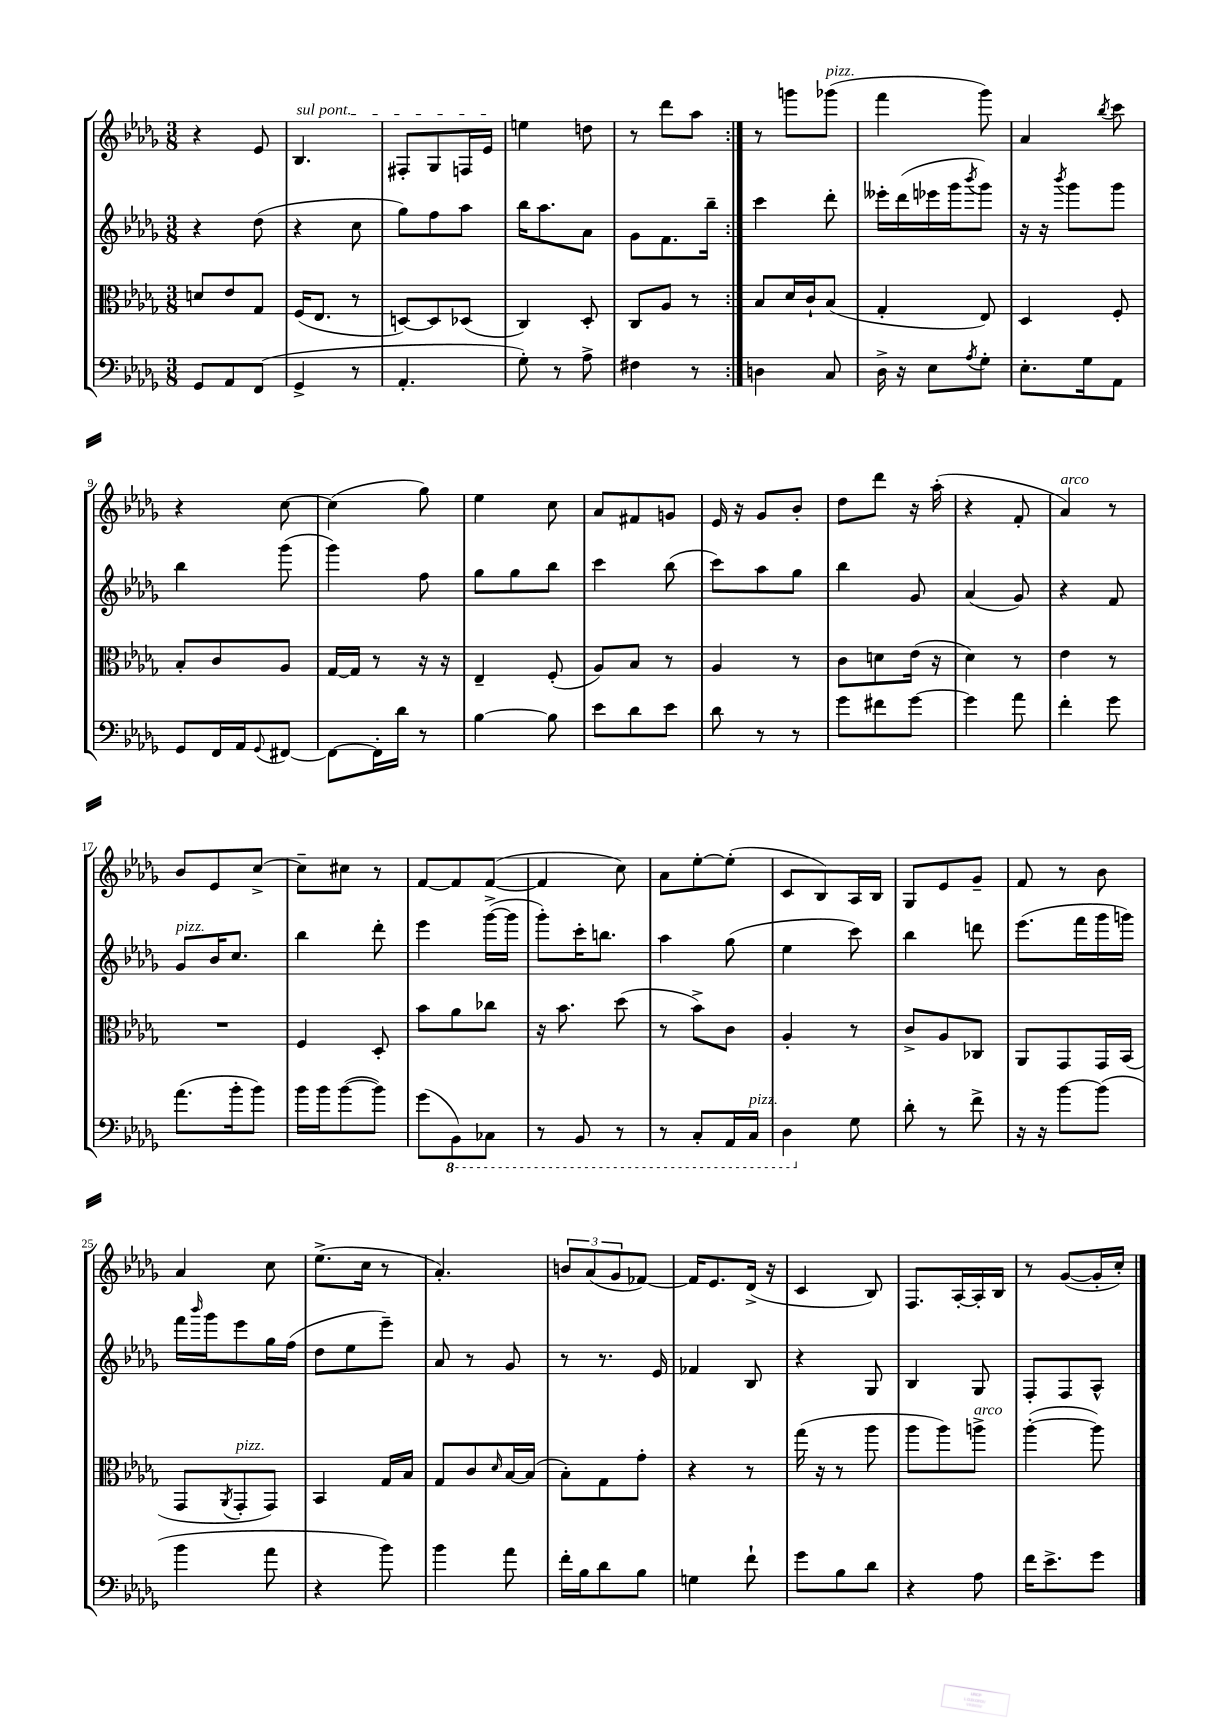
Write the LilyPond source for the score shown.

<<
\new StaffGroup <<
\new Staff = "s0" {
    \clef treble \key des \major \numericTimeSignature \time 3/8
    \repeat volta 2 { r4 ees'8 |
    \once \override TextSpanner.bound-details.left.text = \markup { \italic "sul pont." } bes4.\startTextSpan |
    fis8-. ges8 f16 ees'16\stopTextSpan |
    e''4 d''8 |
    r8 des'''8 aes''8 | }
    r8 g'''8 ges'''8^\markup { \italic "pizz." }( |
    f'''4 ges'''8) |
    aes'4 \acciaccatura { bes''8 } c'''8 |
    r4 c''8~ |
    c''4( ges''8) |
    ees''4 c''8 |
    aes'8 fis'8 g'8 |
    ees'16 r16 ges'8 bes'8-. |
    des''8 des'''8 r16 aes''16-.( |
    r4 f'8-. |
    aes'4^\markup { \italic "arco" }) r8 |
    bes'8 ees'8 c''8~-> |
    c''8-- cis''8 r8 |
    f'8~ f'8 f'8~( |
    f'4 c''8) |
    aes'8 ees''8~-. ees''8-.( |
    c'8 bes8) aes16 bes16 |
    ges8 ees'8 ges'8-- |
    f'8 r8 bes'8 |
    aes'4 c''8 |
    ees''8.->( c''16 r8 |
    aes'4.-.) |
    \tuplet 3/2 { b'8 aes'8( ges'8 } fes'8~) |
    fes'16 ees'8. des'16->( r16 |
    c'4 bes8) |
    f8. aes16~-. aes16-. bes16 |
    r8 ges'8~( ges'16-. c''16-.) \bar "|." |
}
\new Staff = "s1" {
    \clef treble \key des \major \numericTimeSignature \time 3/8
    \repeat volta 2 { r4 des''8( |
    r4 c''8 |
    ges''8) f''8 aes''8 |
    bes''16 aes''8. aes'8 |
    ges'8 f'8. bes''16-- | }
    c'''4 des'''8-. |
    eeses'''16-. des'''16( ees'''16 ges'''16 \acciaccatura { bes'''8 } ges'''8) |
    r16 r16 \acciaccatura { bes'''8 } ges'''8 ges'''8 |
    bes''4 ges'''8( |
    ges'''4) f''8 |
    ges''8 ges''8 bes''8 |
    c'''4 bes''8( |
    c'''8) aes''8 ges''8 |
    bes''4 ges'8 |
    aes'4( ges'8) |
    r4 f'8 |
    ges'8^\markup { \italic "pizz." } bes'16 c''8. |
    bes''4 des'''8-. |
    ees'''4 ges'''16~->( ges'''16 |
    ges'''8-.) c'''16-. b''8. |
    aes''4 ges''8( |
    ees''4 c'''8) |
    bes''4 d'''8 |
    ees'''8.( f'''16 ges'''16 g'''16) |
    f'''16 \grace { bes'''16 } ges'''16 ees'''8 ges''16 f''16( |
    des''8 ees''8 ees'''8--) |
    aes'8 r8 ges'8 |
    r8 r8. ees'16 |
    fes'4 bes8 |
    r4 ges8 |
    bes4 ges8 |
    f8-. f8 aes8-^ \bar "|." |
}
\new Staff = "s2" {
    \clef alto \key des \major \numericTimeSignature \time 3/8
    \repeat volta 2 { d'8 ees'8 ges8 |
    f16( ees8. r8 |
    d8~) d8 des8( |
    c4) des8-. |
    c8 aes8 r8 | }
    bes8 des'16 c'16-! bes8( |
    ges4-. ees8) |
    des4 f8-. |
    bes8-. c'8 aes8 |
    ges16~ ges16 r8 r16 r16 |
    ees4-- f8-.( |
    aes8) bes8 r8 |
    aes4 r8 |
    c'8 d'8 ees'16( r16 |
    des'4) r8 |
    ees'4 r8 |
    R4. |
    f4 des8-. |
    bes'8 aes'8 ces''8 |
    r16 bes'8. des''8( |
    r8 bes'8->) c'8 |
    aes4-. r8 |
    c'8-> aes8 ces8 |
    aes,8 ges,8 ges,16 bes,16( |
    ges,8 \acciaccatura { aes,8 } ges,8-.^\markup { \italic "pizz." } ges,8) |
    bes,4 ges16 bes16 |
    ges8 c'8 \grace { des'16 } bes16~ bes16( |
    bes8-.) ges8 ges'8-. |
    r4 r8 |
    ges''16( r16 r8 aes''8 |
    aes''8 aes''8) a''8->^\markup { \italic "arco" } |
    aes''4~-.( aes''8) \bar "|." |
}
\new Staff = "s3" {
    \clef bass \key des \major \numericTimeSignature \time 3/8
    \repeat volta 2 { ges,8 aes,8 f,8( |
    ges,4-> r8 |
    aes,4.-. |
    ges8-.) r8 aes8-> |
    fis4 r8 | }
    d4 c8 |
    des16-> r16 ees8 \acciaccatura { aes8 } ges8-. |
    ees8.-. ges16 aes,8 |
    ges,8 f,16 aes,16 \appoggiatura { ges,8 } fis,8~ |
    fis,8~ fis,16-. des'16 r8 |
    bes4~ bes8 |
    ees'8 des'8 ees'8 |
    des'8 r8 r8 |
    ges'8 fis'8 ges'8~ |
    ges'4 aes'8 |
    f'4-. ges'8 |
    aes'8.( bes'16-. bes'8) |
    bes'16 bes'16 bes'8~( bes'8) |
    ges'8( \ottava #-1 bes,,8) ces,8 |
    r8 bes,,8 r8 |
    r8 c,8-. aes,,16 c,16^\markup { \italic "pizz." } |
    des,4 \ottava #0 ges8 |
    des'8-. r8 f'8-> |
    r16 r16 bes'8~ bes'8( |
    bes'4 aes'8 |
    r4 bes'8) |
    bes'4 aes'8 |
    f'16-. bes16 des'8 bes8 |
    g4 f'8-! |
    ges'8 bes8 des'8 |
    r4 aes8 |
    f'16 ees'8.-> ges'8 \bar "|." |
}
>>
>>
